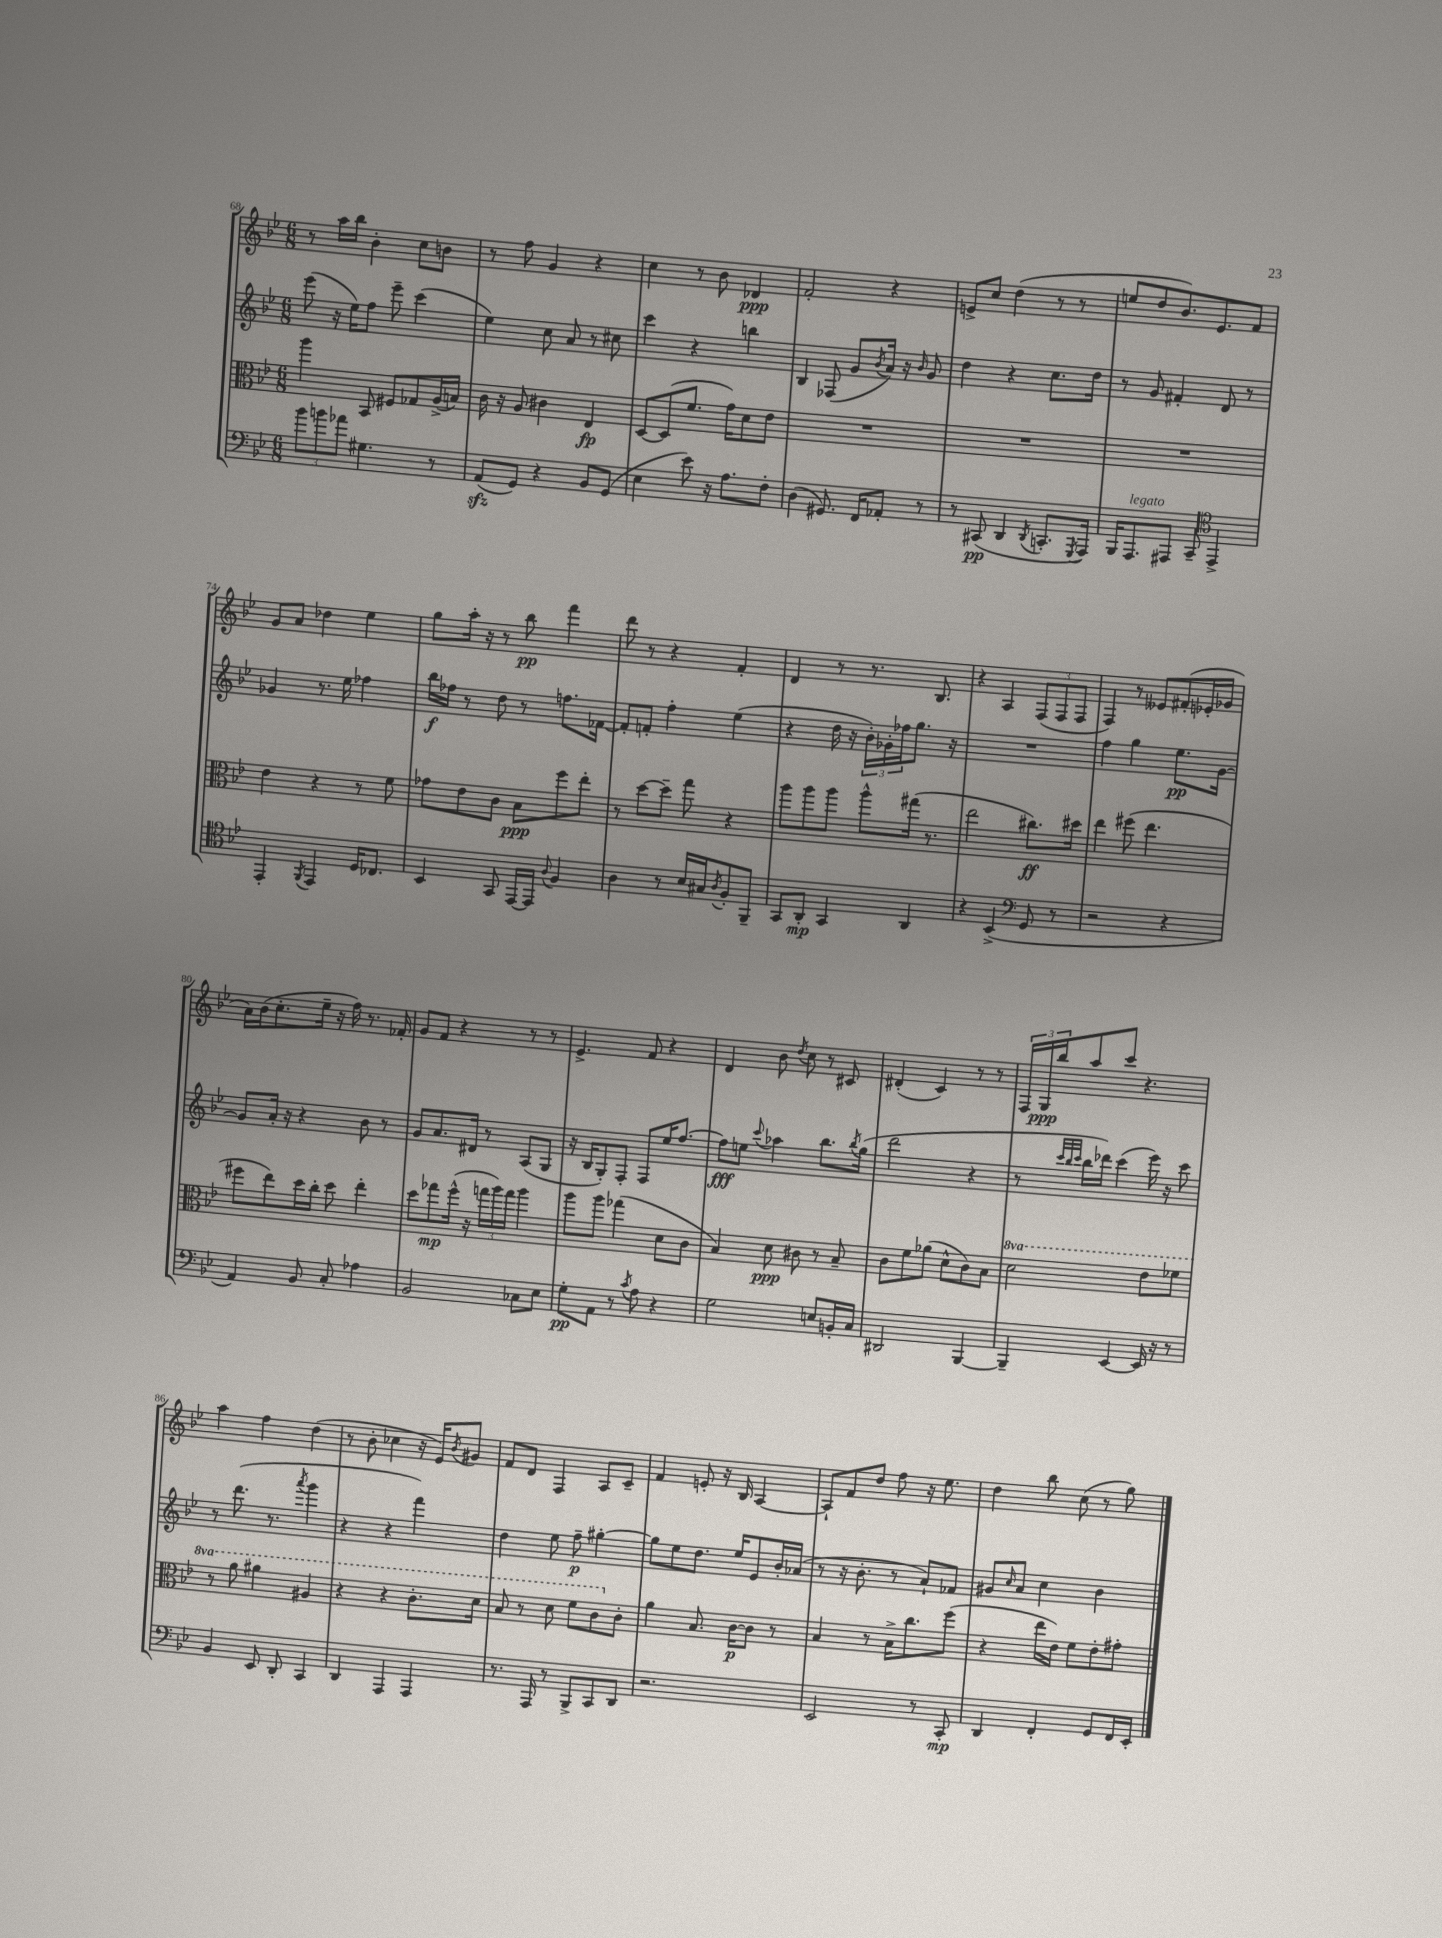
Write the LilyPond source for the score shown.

<<
\new StaffGroup <<
\new Staff = "s0" {
    \clef treble \key bes \major \numericTimeSignature \time 6/8
    r8 a''16 bes''16 bes'4-. c''8 b'8 |
    r8 f''8 g'4 r4 |
    c''4 r8 bes'8 des'4\ppp |
    f'2-. r4 |
    e'8-> c''8 d''4( r8 r8 |
    e''8 d''8 bes'8.) ees'8. f'8 |
    g'8 a'8 des''4 ees''4 |
    g''8 a''16-. r16 r8 bes''8\pp f'''4 |
    d'''8 r8 r4 f'4-. |
    d'4 r8 r8. bes8. |
    r4 a4 \tuplet 3/2 { f8( f8 f8 } |
    f4) r8 eeses'8 fis'8-.( ees'16-. ges'16 |
    a'16) bes'16( c''8.-. ees''16-- r16 f''16) r8. fes'16-. |
    g'8 f'8 r4 r8 r8 |
    ees'4.-> f'8 r4 |
    d'4 bes'8 \acciaccatura { d''8 } c''8 r8 cis'8 |
    dis'4-.( c'4) r8 r8 |
    \tuplet 3/2 { f16 g16\ppp bes''16 } a''8 c'''8 r4. |
    a''4 f''4 d''4( |
    r8 bes'8-. ces''4 r16 ees'16) \acciaccatura { bes'8 } gis'8 |
    f'8 d'8 f4 a8 c'8-- |
    f'4 e'8-. r16 bes16 a4~ |
    a8-! f'8 d''8 f''8 r16 ees''8. |
    d''4 bes''8 c''8( r8 g''8) \bar "|." |
}
\new Staff = "s1" {
    \clef treble \key bes \major \numericTimeSignature \time 6/8
    ees'''8( r16 ees''16) f''8 ees'''8-- c'''4( |
    ees''4) c''8 a'8 r8 cis''8 |
    c'''4 r4 b''4 |
    bes4 fes8( g'8 \acciaccatura { bes'8 } a'16) r16 \grace { bes'16 } g'8 |
    d''4 r4 c''8. d''16 |
    r8 g'8 fis'4-. d'8 r8 |
    ges'4 r8. ees''16 fes''4 |
    bes''16\f fes''16 r8 d''8 r8 f''8. fes'16~ |
    fes'8-. f'8-. f''4-. ees''4( |
    r4 d''16 r16 \tuplet 3/2 { bes'16-.) ges'16-. fes''16 } g''8. r16 |
    R2. |
    f''4 g''4 ees''8.\pp g'16~ |
    g'8 a'16-. r16 r4 bes'8 r8 |
    g'8 a'8. dis'16 r8 a8( g8 |
    r16 bes16 g8-.) f8-. f8 ees''16 f''8.~ |
    f''8\fff e''8 \appoggiatura { c'''8 } aes''4 bes''8. \acciaccatura { bes''8 } g''16( |
    d'''2 r4 |
    r8 \grace { c'''32 bes''32 c'''32 } bes''16 des'''16) c'''4( ees'''16) r16 c'''8 |
    r8 d'''8.( r8. \acciaccatura { a'''8 } g'''4 |
    r4 r4 f'''4) |
    d''4 ees''8 f''8--\p gis''4~-. |
    gis''8 ees''8 d''8. ees''16 ees'8 bes'16-. aes'16( |
    r8 r16 bes'8.-. r8 a'8-!) fes'8 |
    gis'8 \grace { c''16 } a'8 c''4 bes'4 \bar "|." |
}
\new Staff = "s2" {
    \clef alto \key bes \major \numericTimeSignature \time 6/8 \set Staff.ottavationMarkups = #ottavation-simple-ordinals
    a''4 bes,8 fis8 ges8 a16->( b16) |
    c'16 r16 a8 cis'4 ees4\fp |
    d8~ d8( f'8. g'16) d'8 ees'8 |
    R2. |
    R2. |
    R2. |
    ees'4 r4 r8 f'8 |
    ges'8 ees'8 c'8 bes8\ppp f''8 ees''8-. |
    r8 d''8~ d''8-- g''8 r4 |
    a''8 a''8 a''8 a''8-^ gis''16( r8. |
    ees''2 cis''8.\ff) dis''16 |
    ees''4 fis''8( ees''4. |
    fis''8 ees''8) d''16 c''16-. d''8 ees''4-. |
    d''8 ges''8\mp f''16-^( r16 \tuplet 3/2 { g''16 a''16) g''16 } a''4 |
    a''8 a''8 ges''4( d'8 c'8 |
    bes4) d'8\ppp cis'8 r8 bes8-- |
    c'8 f'8 aes'8( d'8-^ c'8) bes8 |
    \ottava #1 d''2 ees''8 fes''8 |
    r8 a''8 ais''4 ais'4 |
    r4 r4 c''8.-. d''16 |
    bes'8 r8 d''8 f''8 c''8 \ottava #0 c'8-. |
    a'4 bes8. c'16~\p c'8 r8 |
    bes4 r8 bes16-> c''8. f''8( |
    r4 ees''16 ees'16) f'8 ees'8-. gis'8-. \bar "|." |
}
\new Staff = "s3" {
    \clef bass \key bes \major \numericTimeSignature \time 6/8
    \tuplet 3/2 { bes'8 b'8 aes'8 } gis4. r8 |
    a,8\sfz( g,8) r4 bes,8 g,8( |
    ees4 ees'8) r16 a8. f8-. |
    d4( gis,8.) f,16 aes,8-. r8 |
    r8 cis,8\pp( d,4 \acciaccatura { d,8 } c,8.-. \acciaccatura { g,,8 } a,,16) |
    bes,,16 a,,8.^\markup { \italic "legato" } ais,,8 c,8-- \clef tenor ees,4-> |
    ees,4-. \acciaccatura { f,8 } ees,4 d16 ces8. |
    bes,4 g,8 ees,16~ ees,16 \appoggiatura { a8 } f4 |
    a4 r8 bes16 gis16 \acciaccatura { a8 } f8-. f,8-- |
    g,8 a,8-.\mp g,4 a,4 |
    r4 bes,4->( \clef bass g,8 r8 |
    r2 r4 |
    a,4) bes,8 c8-. aes4 |
    bes,2 ces8 ees8 |
    g8-.\pp a,8 r8 \acciaccatura { c'8 } a8 r4 |
    g2 e8 b,16-. c16 |
    dis,2 bes,,4~ |
    bes,,4-- ees,4~ ees,16 r16 r8 |
    bes,4 ees,8 d,8-. c,4 |
    d,4 a,,4 a,,4 |
    r8. a,,16 r8 bes,,8-> c,8 d,8 |
    r2. |
    ees,2 r8 c,8-.\mp |
    d,4 f,4-. g,8 f,16 ees,16-. \bar "|." |
}
>>
>>
\layout { \context { \Score currentBarNumber = #68 } }
